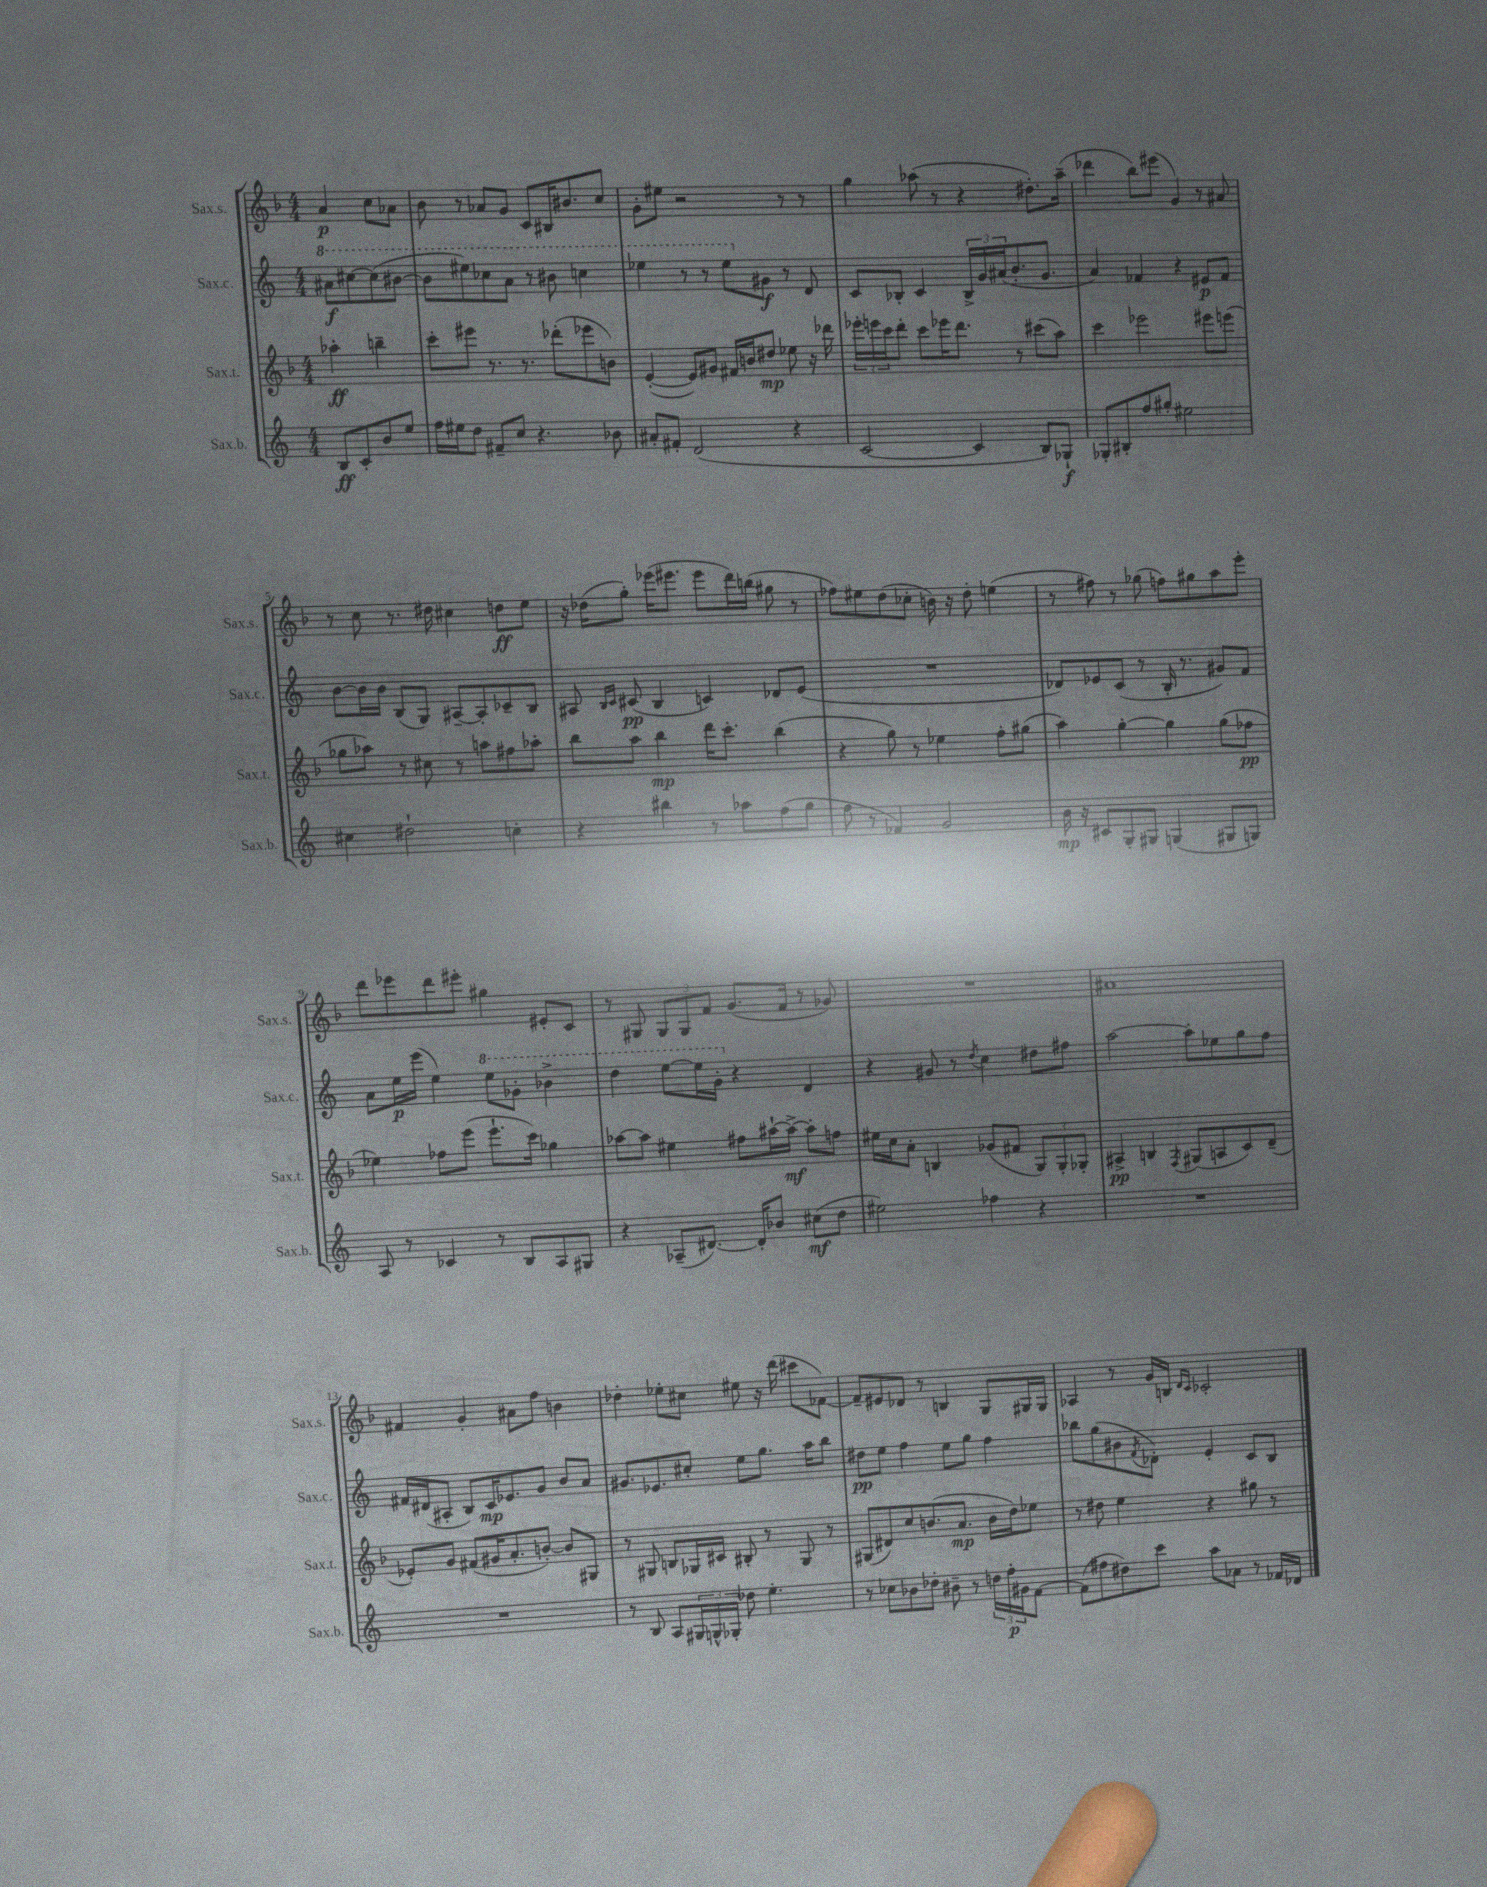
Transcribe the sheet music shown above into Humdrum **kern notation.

**kern	**kern	**kern	**kern
*staff4	*staff3	*staff2	*staff1
*clefG2	*clefG2	*clefG2	*clefG2
*k[]	*k[b-]	*k[]	*k[b-]
*M4/4	*M4/4	*M4/4	*M4/4
8B	4aa-'	8aa#	4a
8c'	.	[8ccc#	.
8b	4bb~	(8ccc#]	8cc
8ee	.	[8bb#	8a-
=	=	=	=
16ff	8ccc'	8bb#]	8b-
16ee#	.	.	.
8dd	8eee#	8eee#)	8r
8f#~	8.r	8ccc-	8a-
8cc	.	8aa	8g
.	8.r	.	.
4.r	.	8r	8c
.	(8ddd-'	8bb#	16B#
.	.	.	8.b#
.	8eee-	4ccc	.
8b-	8b)	.	8cc
=	=	=	=
8a#'	([4e'	4eee-	8g'
8f#'	.	.	8ee#
(2d	8e])	8r	2r
.	8g#	8r	.
.	16f#	8eee-	.
.	16b	.	.
.	8dd#	8g#	.
4r	8ee-	8r	8r
.	16r	8d	8r
.	16ddd-	.	.
=	=	=	=
[2c	24eee-'	8c	4gg
.	24eee	.	.
.	24ccc	.	.
.	8ddd'	8B-'	.
.	8ccc	4c	(8aa-
.	16eee-	.	8r
.	8.ddd	.	.
4c]	.	24B-^	4r
.	.	24g	.
.	.	(24a#	.
.	8r	8.b'	.
8B)	(8ccc#	.	8.dd#')
.	.	8.g	.
8G-`	8aa)	.	.
.	.	.	(16aa-~
=	=	=	=
8G-'	4ccc	4a)	4ddd-
8B#'	.	.	.
8ff	2eee-	4f-	8bb-)
8gg#'	.	.	(8eee#
2ee#	.	4r	4g)
.	8eee#	8e#	8r
.	(8eee	8f-	8a#
=	=	=	=
4cc#	8gg-	[8b	8r
.	8aa-)	16b]	8cc
.	.	16b	.
2dd#`	8r	(8B	8.r
.	8cc#	8G)	.
.	.	.	16dd#
.	8r	[8A#~	4cc#
.	8aa	8A#']	.
4cc'	8ff#	8c-~	8dd
.	8aa-'	8B	8ee
=	=	=	=
4r	8bb-	8A#	16r
.	.	.	(16dd-
.	.	16qqB	.
.	.	16qqc	.
.	8aa	(8c#	8gg')
4bb#	4bb-	4B	(16eee-
.	.	.	8.eee#
8r	16ddd	4c)	8eee#
.	8.ccc'	.	.
8aa-	.	.	16ddd)
.	.	.	(16bb
(8ff	(4bb-	8d-	8gg#
8gg	.	(8e	8r
=	=	=	=
8ff	4r	1r	8ff-)
8r	.	.	8ee#
4f-)	8gg)	.	(8dd
.	8r	.	8cc-'
2g	4ee-	.	16b)
.	.	.	16r
.	.	.	8dd'
.	8ff'	.	(4ee
.	(8gg#	.	.
=	=	=	=
16b	4aa)	8d-)	8r
16r	.	.	.
8c#	.	8e-	8ff#)
8G'	[4gg'	(8c	8r
8G#	.	8r	(8gg-
(4G	4gg]	16B'	8ff)
.	.	8.r	.
.	.	.	8gg#
8G#	(8gg	8g#)	8aa
8G)	8ff-	8f	8eee'
=	=	=	=
8A	4ee-)	8a	8ddd
8r	.	16ee	8eee-
.	.	(16eee	.
4c-	8ff-	4ee)	8ddd
.	(8eee	.	8eee#'
8r	8.eee`	8eee	4gg#
8B	.	8gg-'	.
.	16ccc)	.	.
8A	4gg-	4bb-^	8e#'
8G#	.	.	8c
=	=	=	=
4r	[8aa-	4ddd	8r
.	8aa-]	.	8G#
(8A-~	4ee#	[8eee	12G#
.	.	.	12G#
[8.d#)	.	16eee]	.
.	.	.	12f
.	.	16gg'	.
.	8ff#	4r	(8.g
16d#']	.	.	.
8b-	[16aa#`	.	.
.	16aa#^_	.	16f
(8cc#	8aa#']	4d	8r
8dd	8ff	.	8g-)
=	=	=	=
2ee#)	16ee#	4r	1r
.	16cc	.	.
.	8a'	.	.
.	4B	8g#	.
.	.	8r	.
.	.	8qdd	.
4ff-	(8g-	4cc	.
.	8f#	.	.
4r	12G)	8dd#	.
.	12G'	.	.
.	.	8ff#	.
.	12G-'	.	.
=	=	=	=
1r	4A#^	[2aa	1a#
.	4B	.	.
.	8qF	.	.
.	(8G#	8aa']	.
.	8A	8ee-	.
.	8c)	8gg	.
.	(8d~	8ff	.
=	=	=	=
1r	8e-')	16f#	4f#
.	.	(16d#	.
.	8g	8A#'	.
.	(8f#	8B)	4g'
.	16g#	16c	.
.	8.a'	8.e-	.
.	.	.	8a#
.	[8b')	8g	8ff
.	8b]	8b	4b
.	8G#	8a	.
=	=	=	=
8r	8r	8.g#	4dd-'
8B	8G#	.	.
.	.	8.e-	.
8A	8B	.	8ee-'
24G#	16G-	8cc#'	8cc#
24G^^	.	.	.
.	16c#	.	.
24G-'	.	.	.
8dd-	8B#'	8ee	8ee#
4.ee'	8r	8.gg	16r
.	.	.	(16ddd
.	8G-	.	8ccc#
.	.	16aa	.
.	8r	8bb	[8f-)
=	=	=	=
8r	(8G#	8dd#	8f-~]
8cc-	8d#)	8ee	8e#
8b-	8cc	4ff	8d-
8dd-'	(8.b	.	8r
8b#~	.	8ee	4B
.	8.a	.	.
8r	.	8gg	.
24dd	16b	4ff	8G
24ff'	.	.	.
.	16dd)	.	.
24g#	.	.	.
[8f	8ee-	.	16G#
.	.	.	16G#
=	=	=	=
(8f]	8r	8bb-	4A-
8ff#	8dd#	(8gg	.
8dd#)	4ee	8b#	8r
.	.	8qf	.
8ccc	.	8d-')	16g
.	.	.	16B
.	.	.	16qqd
.	.	.	16qqc
8aa	4r	4e'	2c-'
8a-	.	.	.
8r	8gg#	8c	.
16f-	8r	8B	.
16d-	.	.	.
==	==	==	==
*-	*-	*-	*-
